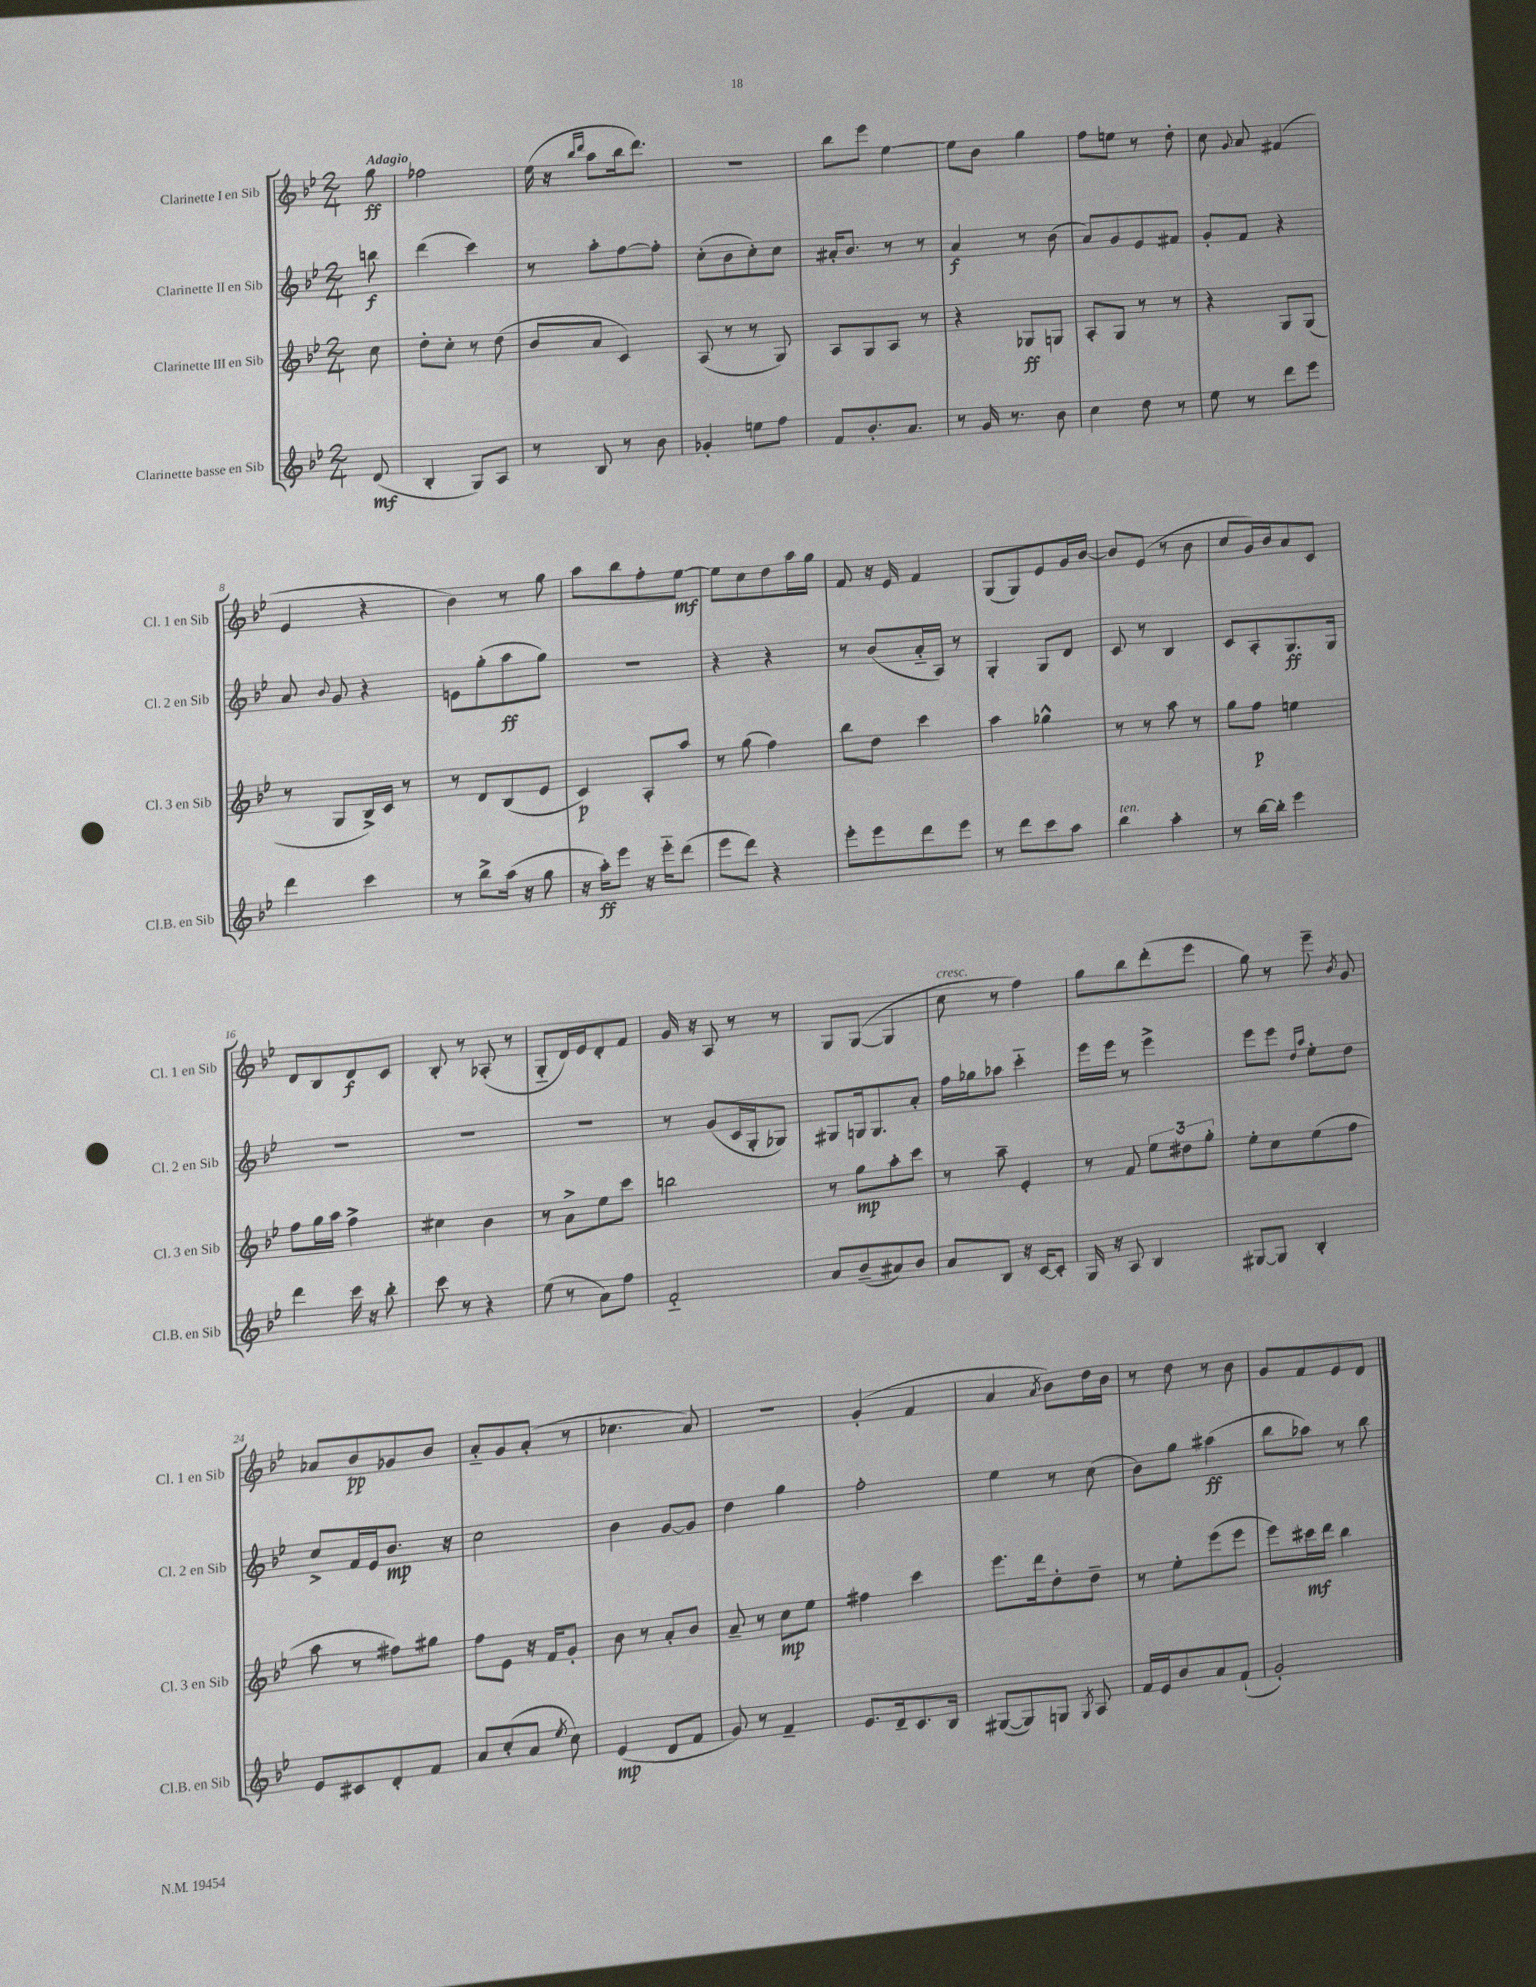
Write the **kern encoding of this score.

**kern	**dynam	**kern	**dynam	**kern	**dynam	**kern	**dynam
*part4	*part4	*part3	*part3	*part2	*part2	*part1	*part1
*staff4	*staff4	*staff3	*staff3	*staff2	*staff2	*staff1	*staff1
*I"Clarinette basse en Sib	*	*I"Clarinette III en Sib	*	*I"Clarinette II en Sib	*	*I"Clarinette I en Sib	*
*I'Cl.B. en Sib	*	*I'Cl. 3 en Sib	*	*I'Cl. 2 en Sib	*	*I'Cl. 1 en Sib	*
*clefG2	*	*clefG2	*	*clefG2	*	*clefG2	*
*k[b-e-]	*	*k[b-e-]	*	*k[b-e-]	*	*k[b-e-]	*
*M2/4	*	*M2/4	*	*M2/4	*	*M2/4	*
=	=	=	=	=	=	=	=
!	!	!	!	!	!	!LO:TX:a:B:t=Adagio	!
(8d/	mf	8cc\	.	8bbn\	f	8gg\	ff
=1	=1	=1	=1	=1	=1	=1	=1
4B-'/	.	8dd'\L	.	(4ddd\	.	2ff-X\	.
.	.	8cc'\J	.	.	.	.	.
8G/L)	.	8r	.	4ccc\)	.	.	.
8A/J	.	(8dd\	.	.	.	.	.
=2	=2	=2	=2	=2	=2	=2	=2
8r	.	8b-/L	.	8r	.	(16ee-\	.
.	.	.	.	.	.	16r	.
.	.	.	.	.	.	16qqbb-/LL	.
.	.	.	.	.	.	16qqddd/JJ	.
8B-/	.	8a/J	.	8aa'\L	.	8aa\L	.
8r	.	4c/)	.	[8ff\	.	16bb-\k	.
.	.	.	.	.	.	8.ddd\J)	.
8b-\	.	.	.	8ff'\J]	.	.	.
=3	=3	=3	=3	=3	=3	=3	=3
4g-X'/	.	(8A/	.	(8cc'\L	.	2r	.
.	.	8r	.	8b-\	.	.	.
8een\L	.	8r	.	8cc'\)	.	.	.
8ff\J	.	8G/)	.	8cc\J	.	.	.
=4	=4	=4	=4	=4	=4	=4	=4
8f/L	.	8A/L	.	16a#X'/KL	.	8bb-\L	.
.	.	.	.	8.b-/J	.	.	.
8.b-'/	.	8G/	.	.	.	8eee-\J	.
.	.	8A/J	.	8r	.	[4ee-\	.
8.a/J	.	.	.	.	.	.	.
.	.	8r	.	8r	.	.	.
=5	=5	=5	=5	=5	=5	=5	=5
8r	.	4r	.	4a/	f	8ee-\L]	.
16g/	.	.	.	.	.	8b-\J	.
8.r	.	.	.	.	.	.	.
.	.	8G-X/L	ff	8r	.	4gg\	.
8b-\	.	8Gn/J	.	(8b-\	.	.	.
=6	=6	=6	=6	=6	=6	=6	=6
4cc\	.	8A'/L	.	8a/L)	.	8ff\L	.
.	.	8G/J	.	8g/	.	8een\J	.
8dd\	.	8r	.	8e-/	.	8r	.
8r	.	8r	.	8f#X/J	.	8dd'\	.
=7	=7	=7	=7	=7	=7	=7	=7
8ee-\	.	4r	.	8g'/L	.	8cc\	.
.	.	.	.	.	.	8qqg/	.
8r	.	.	.	8f/J	.	8a/	.
8ddd\L	.	8G/L	.	4r	.	(4f#X/	.
8eee-\J	.	(8G/J	.	.	.	.	.
!!LO:LB:g=z
=8	=8	=8	=8	=8	=8	=8	=8
4ddd\	.	8r	.	8a/	.	4e-/	.
.	.	.	.	8qqb-/	.	.	.
.	.	8G/L	.	8g/	.	.	.
4ccc\	.	16B-^/L)	.	4r	.	4r	.
.	.	16c/JJ	.	.	.	.	.
.	.	8r	.	.	.	.	.
=9	=9	=9	=9	=9	=9	=9	=9
8r	.	8r	.	8en\L	.	4b-\)	.
8bb-^\L	.	8d/L	.	(8gg'\	.	.	.
(16aa\Jk	.	(8B-/	.	8aa\	ff	8r	.
16r	.	.	.	.	.	.	.
8gg\	.	8e-/J	.	8gg\J)	.	8gg\	.
=10	=10	=10	=10	=10	=10	=10	=10
16r	.	4c/)	p	2r	.	8aa\L	.
16aa'\KL)	ff	.	.	.	.	.	.
8eee-\J	.	.	.	.	.	8bb-\	.
16r	.	8A'/L	.	.	.	8ff'\	.
16eee-\KL	.	.	.	.	.	.	.
(8ddd\J	.	8aa/J	.	.	.	[8ee-\J	mf
=11	=11	=11	=11	=11	=11	=11	=11
8eee-\L	.	8r	.	4r	.	8ee-\L]	.
8ddd\J)	.	(8gg\	.	.	.	8cc\	.
4r	.	4ff\)	.	4r	.	8dd\	.
.	.	.	.	.	.	16aa\L	.
.	.	.	.	.	.	16gg\JJ	.
=12	=12	=12	=12	=12	=12	=12	=12
8eee-'\L	.	8bb-\L	.	8r	.	8f/	.
8eee-\	.	8dd\J	.	(8b-/L	.	16r	.
.	.	.	.	.	.	16e-/	.
8ddd\	.	4ccc\	.	16a/L	.	4f/	.
.	.	.	.	16A/JJ)	.	.	.
8eee-\J	.	.	.	8r	.	.	.
=13	=13	=13	=13	=13	=13	=13	=13
8r	.	4aa\	.	4G'/	.	(8G/L	.
8ddd\L	.	.	.	.	.	8G/)	.
8ccc\	.	4gg-X^^\	.	8G/L	.	8e-/	.
8aa\J	.	.	.	8d/J	.	16g/L	.
.	.	.	.	.	.	[16b-/JJ	.
=14	=14	=14	=14	=14	=14	=14	=14
!LO:TX:a:i:t=ten.	!	!	!	!	!	!	!
4bb-\	.	8r	.	8c/	.	8b-/L]	.
.	.	8r	.	8r	.	(8e-/J	.
4aa'\	.	8aa\	.	4B-/	.	8r	.
.	.	8r	.	.	.	8b-\	.
=15	=15	=15	=15	=15	=15	=15	=15
8r	.	8gg\L	.	8c/L	.	8cc/L	.
[16bb-\LL	.	8ff\J	p	8A'/	.	16g/L)	.
16bb-'\JJ]	.	.	.	.	.	16b-/J	.
4eee-\	.	4een\	.	8.G/	ff	8a/	.
.	.	.	.	.	.	8c/J	.
.	.	.	.	16G/Jk	.	.	.
!!LO:LB:g=z
=16	=16	=16	=16	=16	=16	=16	=16
4ddd\	.	8ff\L	.	2r	.	8d/L	.
.	.	16gg\L	.	.	.	8B-/	.
.	.	16aa\JJ	.	.	.	.	.
16ccc\	.	4ff^\	.	.	.	8d/	f
16r	.	.	.	.	.	.	.
8bb-'\	.	.	.	.	.	8c/J	.
=17	=17	=17	=17	=17	=17	=17	=17
8ccc\	.	4cc#X\	.	2r	.	8B-'/	.
8r	.	.	.	.	.	8r	.
4r	.	4b-\	.	.	.	(8A-X'/	.
.	.	.	.	.	.	8r	.
=18	=18	=18	=18	=18	=18	=18	=18
(8ee-\	.	8r	.	2r	.	8G/L	.
8r	.	8a^\L	.	.	.	16d/L)	.
.	.	.	.	.	.	16e-/J	.
8a\L)	.	8ee-\	.	.	.	8d'/	.
8ff\J	.	8ccc\J	.	.	.	8f/J	.
=19	=19	=19	=19	=19	=19	=19	=19
2f/	.	2bbn\	.	8r	.	16g/	.
.	.	.	.	.	.	16r	.
.	.	.	.	(8g/L	.	8A/	.
.	.	.	.	16c/L	.	8r	.
.	.	.	.	16G'/J	.	.	.
.	.	.	.	8G-X/J)	.	8r	.
=20	=20	=20	=20	=20	=20	=20	=20
8a/L	.	8r	.	8G#X/L	.	8G/L	.
(8b-~/	.	8gg\L	mp	16Gn/k	.	([8G/J	.
.	.	.	.	8.G/	.	.	.
8a#X/)	.	8aa'\	.	.	.	4G/]	.
8b-/J	.	8ccc\J	.	8a'/J	.	.	.
=21	=21	=21	=21	=21	=21	=21	=21
!	!	!	!	!	!	!LO:TX:a:i:t=cresc.	!
8a/L	.	8r	.	16ff\LL	.	8cc\	.
.	.	.	.	16gg-X\J	.	.	.
8B-/J	.	8aa~\	.	8aa-X\J	.	8r	.
16r	.	4e-'/	.	4ccc\	.	4ff\)	.
[16c/KL	.	.	.	.	.	.	.
8c'/J]	.	.	.	.	.	.	.
=22	=22	=22	=22	=22	=22	=22	=22
16G/	.	8r	.	16eee-\LL	.	8gg\L	.
16r	.	.	.	16eee-\JJ	.	.	.
8A/	.	8f/	.	8r	.	8bb-\	.
4B-/	.	12ee-\L	.	4eee-^\	.	(8ddd'\	.
.	.	12dd#X\	.	.	.	.	.
.	.	.	.	.	.	8eee-\J	.
.	.	12gg'\J	.	.	.	.	.
=23	=23	=23	=23	=23	=23	=23	=23
[8G#X/L	.	8ee-'\L	.	8eee-\L	.	8gg\)	.
8G#/J]	.	8cc\	.	8eee-\J	.	8r	.
.	.	.	.	16qqdd/LL	.	.	.
.	.	.	.	16qqaa/JJ	.	.	.
4B-'/	.	(8ee-\	.	8ee-'\L	.	8eee-~\	.
.	.	.	.	.	.	8qb-/	.
.	.	8ff\J	.	8dd\J	.	8g/	.
!!LO:LB:g=z
=24	=24	=24	=24	=24	=24	=24	=24
8e-/L	.	8aa\	.	8cc^/L	.	8a-X/L	.
8c#X/	.	8r	.	16f/L	.	8b-/	pp
.	.	.	.	16e-/J	.	.	.
8d'/	.	8ff#X\L)	.	8.b-/J	mp	8g-X/	.
8f/J	.	8gg#X\J	.	.	.	8b-/J	.
.	.	.	.	16r	.	.	.
=25	=25	=25	=25	=25	=25	=25	=25
8a/L	.	8ff\L	.	2cc\	.	8a/L	.
(8cc'/	.	8e-\J	.	.	.	8g/	.
8a/J	.	16r	.	.	.	(8a'/J	.
.	.	16f/KL	.	.	.	.	.
8qee-/	.	.	.	.	.	.	.
8cc\)	.	8g'/J	.	.	.	8r	.
=26	=26	=26	=26	=26	=26	=26	=26
(4e-/	mp	8b-\	.	4b-\	.	4.cc-X\	.
.	.	8r	.	.	.	.	.
8d/L	.	8a'/L	.	[8g/L	.	.	.
8f/J	.	8b-/J	.	8g/J]	.	8a/)	.
=27	=27	=27	=27	=27	=27	=27	=27
8g/)	.	8a~/	.	4dd\	.	2r	.
8r	.	8r	.	.	.	.	.
4f~/	.	8cc\L	mp	4gg\	.	.	.
.	.	8ee-\J	.	.	.	.	.
=28	=28	=28	=28	=28	=28	=28	=28
8.e-/L	.	4ff#X\	.	2ff'\	.	(4g'/	.
16d~/k	.	.	.	.	.	.	.
8.c/	.	4ccc\	.	.	.	4f/	.
16B-/Jk	.	.	.	.	.	.	.
=29	=29	=29	=29	=29	=29	=29	=29
([8G#X/L	.	8.eee-\L	.	4ee-\	.	4a/	.
8G#/])	.	.	.	.	.	.	.
.	.	16ddd\k	.	.	.	.	.
.	.	.	.	.	.	8qa/	.
8Gn/J	.	8dd'\	.	8r	.	8b-\L)	.
8qG/	.	.	.	.	.	.	.
8A/	.	8dd~\J	.	(8cc\	.	16dd\L	.
.	.	.	.	.	.	16b-\JJ	.
=30	=30	=30	=30	=30	=30	=30	=30
16f/LL	.	8r	.	8b-\L)	.	8r	.
16e-/J	.	.	.	.	.	.	.
8b-/	.	8ee-'\L	.	8gg\J	.	8dd\	.
8a/	.	(8eee-\	.	(4aa#X\	ff	8r	.
(8f`/J	.	8eee-\J	.	.	.	8b-\	.
=31	=31	=31	=31	=31	=31	=31	=31
2g'/)	.	8eee-\L)	.	8bb-\L	.	8g/L	.
.	.	16ccc#X\L	mf	8aa-X\J)	.	8f/	.
.	.	16ddd\JJ	.	.	.	.	.
.	.	4bb-\	.	8r	.	8e-/	.
.	.	.	.	8bb-\	.	8d/J	.
==	==	==	==	==	==	==	==
*-	*-	*-	*-	*-	*-	*-	*-
